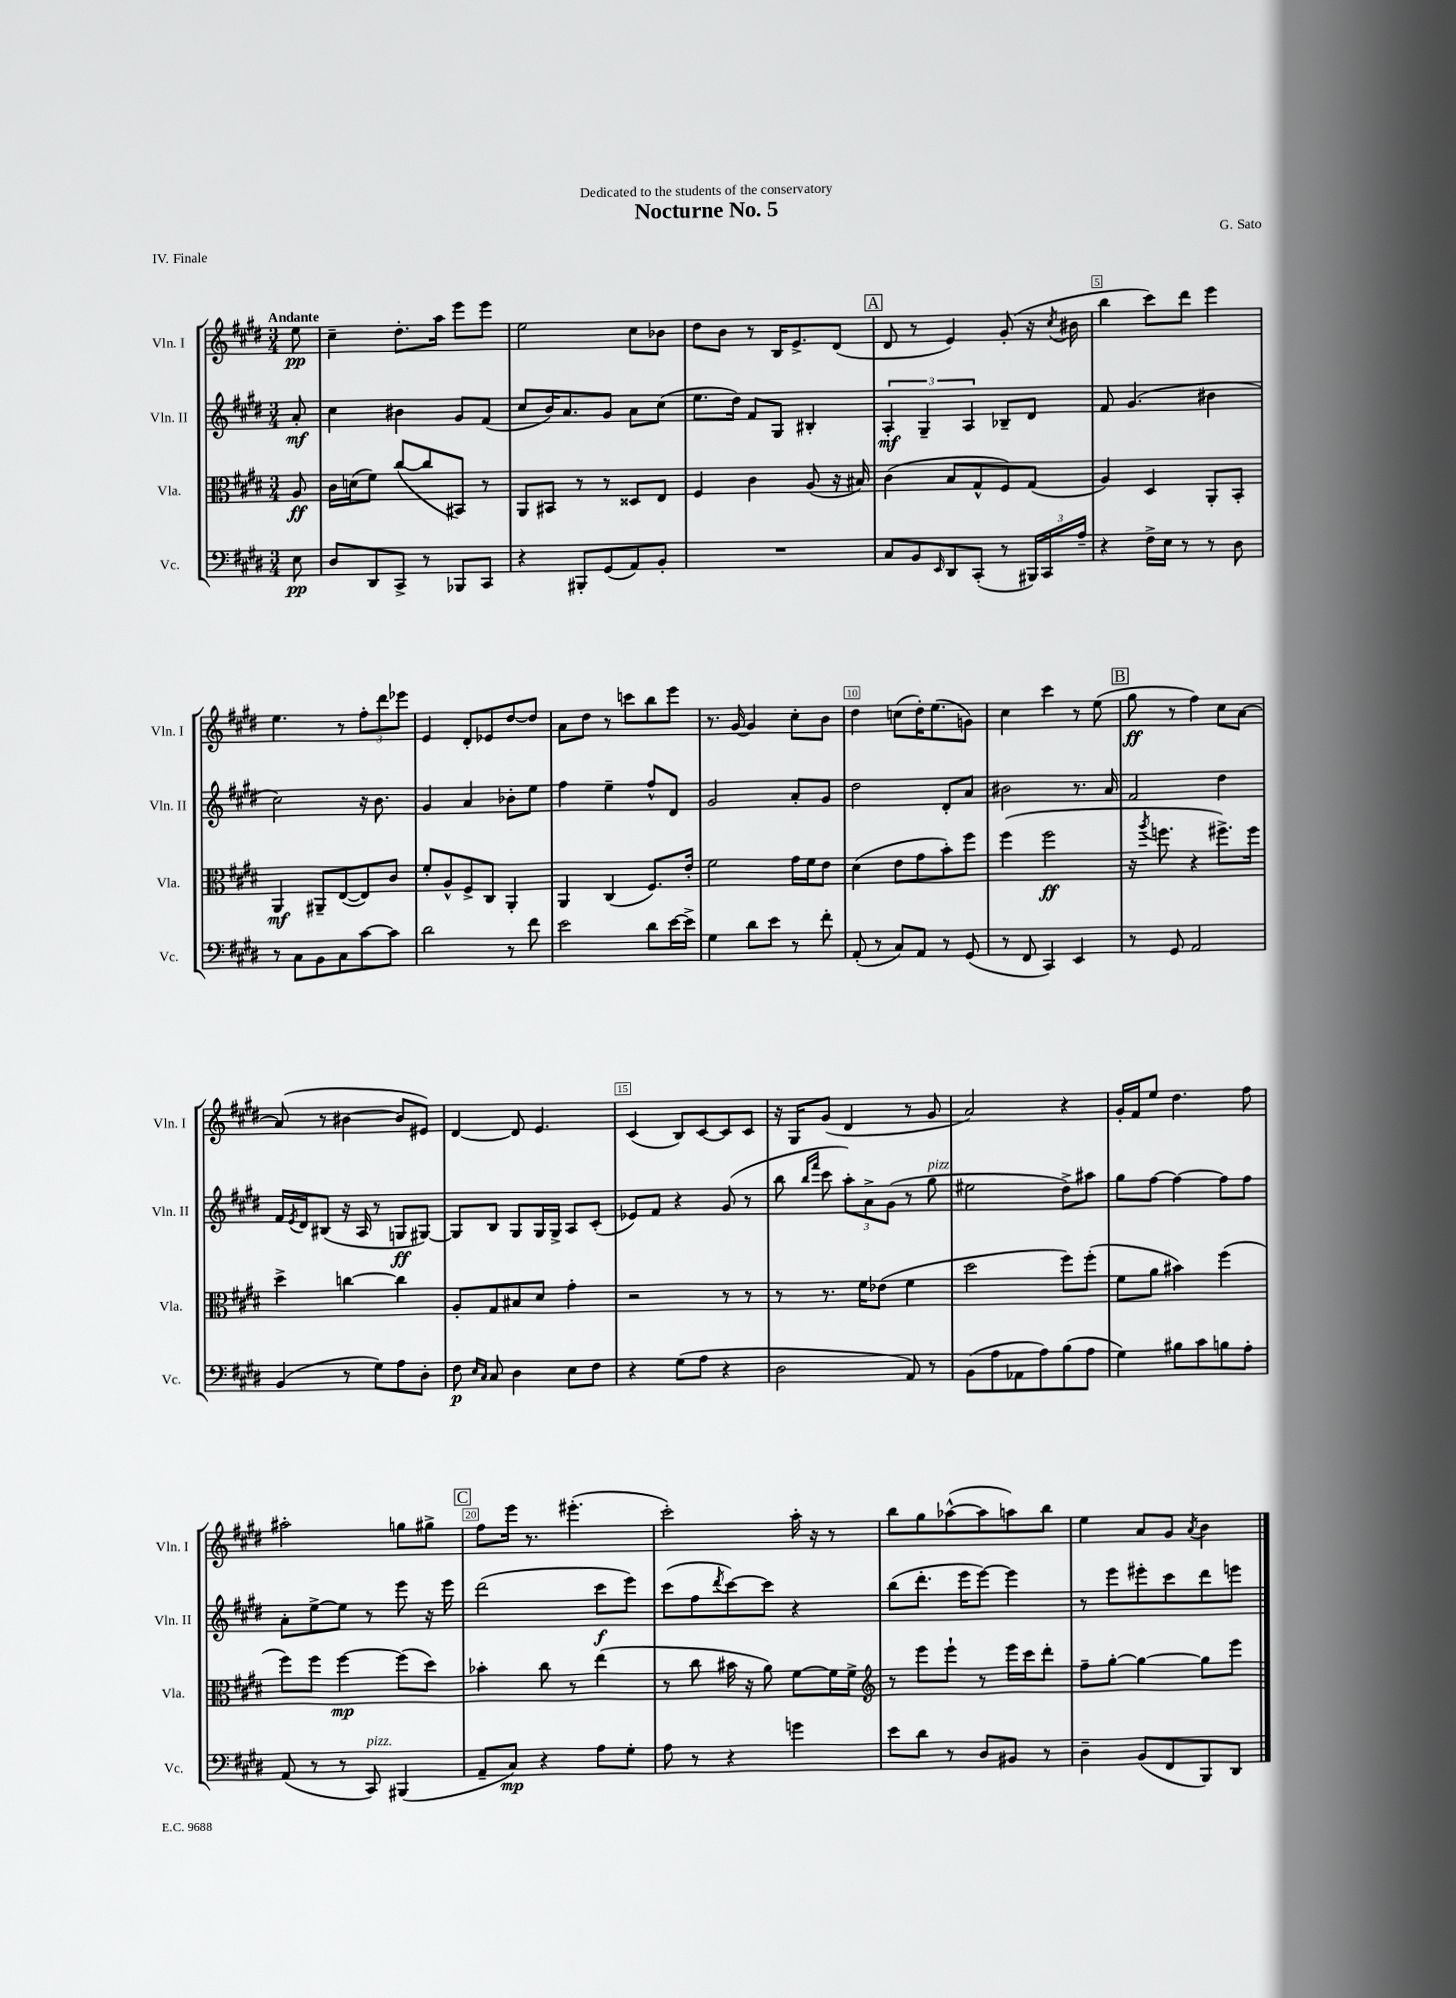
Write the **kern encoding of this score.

**kern	**kern	**kern	**kern
*staff4	*staff3	*staff2	*staff1
*clefF4	*clefC3	*clefG2	*clefG2
*k[f#c#g#d#]	*k[f#c#g#d#]	*k[f#c#g#d#]	*k[f#c#g#d#]
*M3/4	*M3/4	*M3/4	*M3/4
8E	8A	8a'	8ee
=	=	=	=
8D#	16c#	4cc#	4cc#~
.	(16d	.	.
8DD#	8f#)	.	.
8CC#^	([8cc#	4b#	8.dd#'
8r	8cc#]	.	.
.	.	.	16aa
8BBB-	8BB#)	8g#	8eee
8CC#	8r	(8f#	8eee
=	=	=	=
4r	8AA	8cc#	2ee
.	8BB#	16b)	.
.	.	8.a	.
8BBB#'	8r	.	.
(8GG#	8r	8g#	.
8AA)	8D##	8a	8cc#
8BB'	8E	(8cc#	8b-
=	=	=	=
2.r	4F#	8.ee	8dd#
.	.	.	8b
.	.	16dd#)	.
.	4c#	8f#	8r
.	.	8G#	16B
.	.	.	8.e^
.	(8A	4B#'	.
.	16r	.	(8d#
.	16B#)	.	.
=	=	=	=
8C#	(4c#	6A'	8d#
8BB	.	.	8r
.	.	6G#~	.
16qqEE	.	.	.
8DD#	8B	.	4e)
.	.	6A	.
(8CC#'	8G#^^	.	.
8r	8F#)	8B-~	(8g#'
24BBB#)	(8G#	8d#	16r
24CC#	.	.	.
.	.	.	8qcc#
.	.	.	16b#
24A~	.	.	.
=	=	=	=
4r	4A)	8f#	4bb
.	.	(4.g#	.
16F#^	4D#	.	8ccc#)
16E	.	.	.
8r	.	.	8ddd#
8r	8AA'	4b#	4eee
8D#	8BB'	.	.
=	=	=	=
8r	4AA	2cc#)	4.ee
8C#	.	.	.
8BB	8AA#~	.	.
8C#	([8E	.	8r
[8c#	8E])	16r	12ff#'
.	.	8.b	.
.	.	.	12ddd#
8c#]	8c#	.	.
.	.	.	12eee-
=	=	=	=
2d#	8f#'	4g#	4e
.	8A^^	.	.
.	8F#^	4a	8d#'
.	8C#	.	8e-
8r	4AA'	8b-'	[8dd#
8f#	.	8ee	8dd#]
=	=	=	=
2e	4AA	4ff#	8a
.	.	.	8dd#
.	(4C#	4ee~	8r
.	.	.	8ccc
8d#	8.F#)	8ff#^^	8bb
[16e	.	8d#	8eee
16e^]	16e'	.	.
=	=	=	=
4G#	2f#	2g#	8.r
.	.	.	[16g#
8d#	.	.	4g#]
8e	.	.	.
8r	16g#	8a'	8cc#'
.	16f#	.	.
8f#'	8e	8g#	8b
=	=	=	=
(8AA'	(4d#	2dd#	4dd#
8r	.	.	.
8C#)	8e	.	(8cc
8AA	8g#	.	16dd#')
.	.	.	(8.ee
8r	8b')	8d#'	.
(8GG#	8ff#	8a	8g)
=	=	=	=
8r	(4ff#	2b#	4cc#
8FF#	.	.	.
4CC#)	2ff#	.	4ccc#
4EE	.	8.r	8r
.	.	.	(8ee
.	.	16a	.
=	=	=	=
8r	16r	2f#	8gg#
.	8qaa	.	.
.	8.ff	.	.
8GG#	.	.	8r
2AA	4r	.	4ff#)
.	8.ff#^)	4dd#	8cc#
.	.	.	[8a
.	16ff#	.	.
=	=	=	=
(4BB	4dd#^	16f#	(8a]
.	.	8qe	.
.	.	16d#	.
.	.	(8B#	8r
8r	[4cc	16r	[4b#
.	.	16A	.
8G#)	.	8r	.
8A	4cc]	8G	8b#]
8D#'	.	[8G#)	8e#)
=	=	=	=
8F#	8A'	8G#]	[4d#
16qqE	.	.	.
16qqC#	.	.	.
8C#	8G#	8B	.
4D#	8B#	8G#	8d#]
.	8d#	16G#	4.e
.	.	16G#^	.
8E	4g#'	8A	.
8F#	.	(8c#'	.
=	=	=	=
4r	2r	8e-)	(4c#
.	.	8f#	.
(8G#	.	4r	8B)
8A	.	.	[8c#
4r	8r	(8g#	8c#]
.	8r	8r	8c#
=	=	=	=
2D#	8r	8bb	16r
.	.	.	16G#
.	.	16qqbb	.
.	.	16qqfff#	.
.	8.r	8ccc#	(8g#
.	.	12aa')	4d#
.	16f#	.	.
.	.	12a^	.
.	(8e-	.	.
.	.	(12g#	.
8AA)	4f#	8r	8r
8r	.	8gg#	8g#
=	=	=	=
(8BB	2dd#	2ee#	2a)
8A	.	.	.
8AA-	.	.	.
8A)	.	.	.
(8B	8ff#)	8dd#^)	4r
8A	(8ff#'	8aa#	.
=	=	=	=
4G#)	8f#	8gg#	16g#'
.	.	.	16f#
.	8a	[8ff#	8ee
8B#	4b#)	4ff#_	4.dd#
8c#	.	.	.
8B	(4ff#	8ff#]	.
8A'	.	8ff#	8ff#
=	=	=	=
(8AA	8ff#)	8a'	2aa#'
8r	8ff#	[8ee^	.
8r	[4ff#	8ee]	.
8CC#)	.	8r	.
(4BBB#	(8ff#]	8eee	8gg
.	8dd#)	16r	8gg#^
.	.	16eee	.
=	=	=	=
8AA~	4b-'	(2ddd#	8ff#
8C#)	.	.	16eee
.	.	.	8.r
4r	8cc#	.	.
.	8r	.	(4.eee#'
8A	(4ee	8ccc#	.
8G#'	.	8eee)	.
=	=	=	=
8A	8r	(8ccc#	2ccc#')
8r	8cc#	8ff#	.
.	.	8qddd#	.
4r	16b#	[8ccc#)	.
.	16r	.	.
.	8a)	8ccc#]	.
4g	[8f#	4r	16aa'
.	.	.	16r
.	16f#]	.	8r
.	16f#^	.	.
=	=	=	=
*	*clefG2	*	*
8e	8r	(8bb	8bb
8d#	8eee	8.ddd#'	8gg#
8r	8eee`	.	([8aa-^^
.	.	16eee	.
8D#	8r	[8eee)	8aa-]
8BB#	16eee	4eee]	8aa)
.	16ccc#	.	.
8r	8ddd#'	.	8bb
=	=	=	=
4D#~	8ff#~	8r	4ee
.	[8gg#'	8eee	.
(8BB	4gg#_	8eee#'	8a
8FF#	.	8ccc#	8g#
.	.	.	8qa
8BBB)	8gg#]	8ddd#	4b
8DD#	8eee	8eee	.
==	==	==	==
*-	*-	*-	*-
